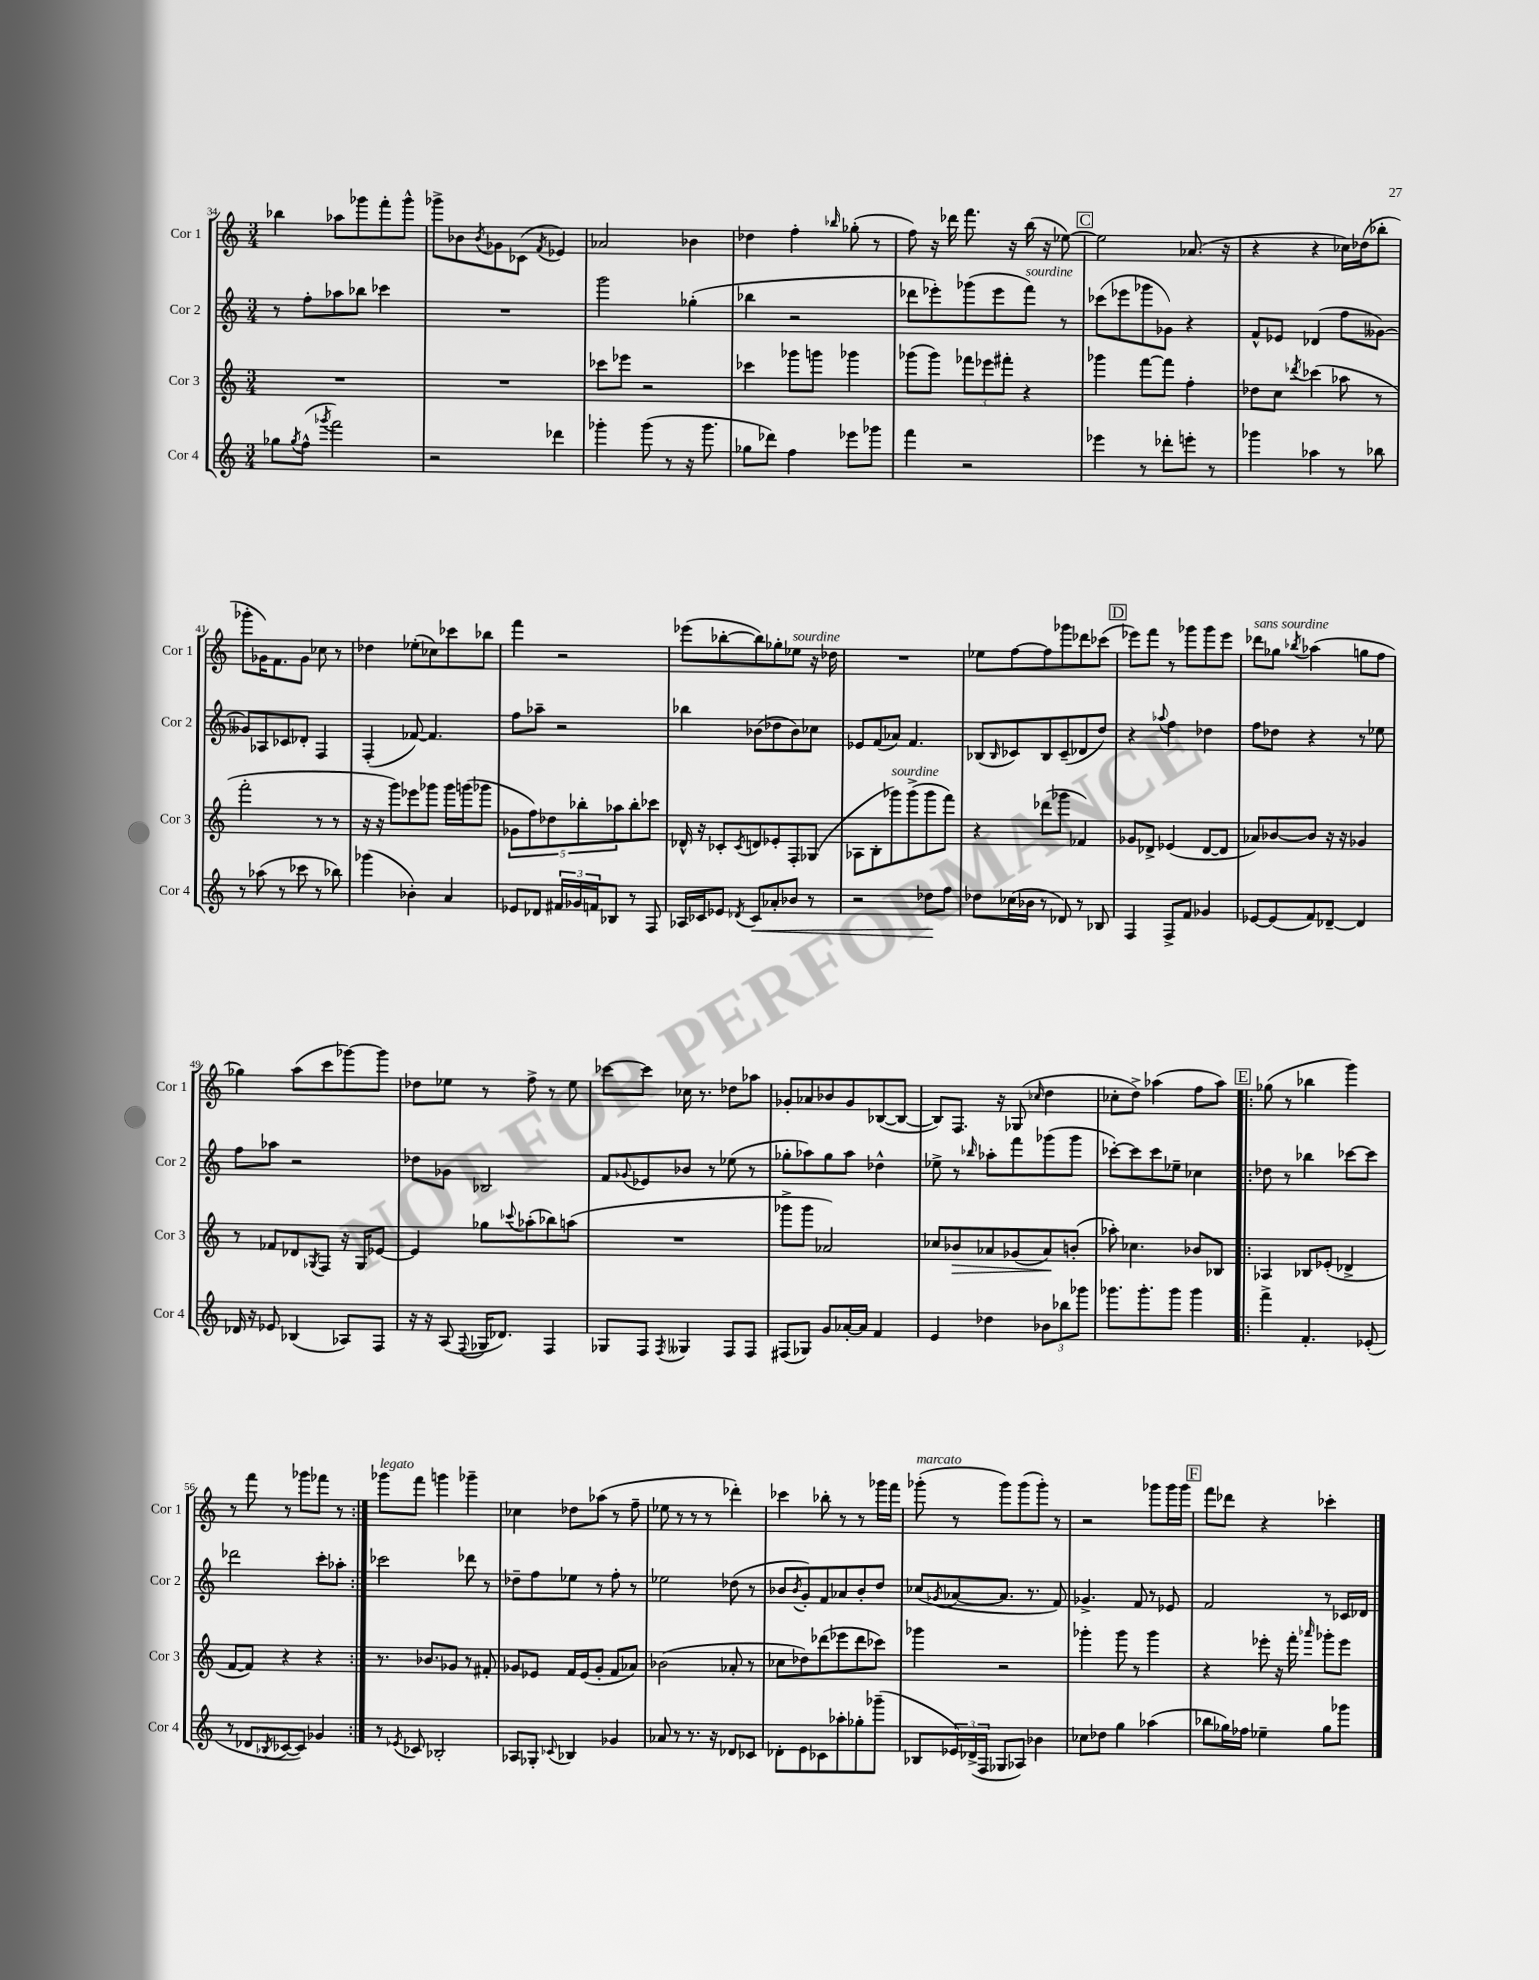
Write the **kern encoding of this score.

**kern	**kern	**kern	**kern
*staff4	*staff3	*staff2	*staff1
*clefG2	*clefG2	*clefG2	*clefG2
*k[]	*k[]	*k[]	*k[]
*M3/4	*M3/4	*M3/4	*M3/4
8gg-	2.r	8r	4bb-
8qgg-	.	.	.
(8ff^^	.	8ff'	.
8qggg-	.	.	.
2fff)	.	8aa-	8aa-
.	.	8bb-	8ggg-
.	.	4ccc-	8fff'
.	.	.	8ggg-^^
=	=	=	=
2r	2.r	2.r	8ggg-^
.	.	.	8b-
.	.	.	8qb-
.	.	.	8g-
.	.	.	(8c-
.	.	.	8qf
4ddd-	.	.	4e-)
=	=	=	=
4ggg-'	8ccc-	2ggg	2a-
.	8eee-	.	.
(8ggg-	2r	.	.
8r	.	.	.
16r	.	(4gg-'	4b-
8.ggg-	.	.	.
=	=	=	=
8gg-	4ccc-	4bb-	4dd-
8ddd-)	.	.	.
4ff	8ggg-	2r	4ff'
.	8ggg	.	.
.	.	.	16qqbb-
8eee-	4ggg-	.	(8gg-'
8ggg-	.	.	8r
=	=	=	=
4fff	(8ggg-	8ddd-	8ff)
.	8ggg-)	8eee-')	16r
.	.	.	16ddd-
2r	12fff-	(8ggg-	8.fff
.	12eee-	.	.
.	.	8eee-	.
.	12fff#'	.	.
.	.	.	16r
.	4r	8fff)	(16bb
.	.	.	16r
.	.	8r	[8ee-)
=	=	=	=
4eee-	4ggg-	(8ccc-	2ee-]
.	.	8eee-	.
8r	[8fff	8ggg-	.
8ddd-'	8fff]	8g-)	.
8eee'	4ff'	4r	(8.a-
8r	.	.	.
.	.	.	16r
=	=	=	=
4ggg-	8dd-	8f^^	4r
.	8cc	8e-	.
.	8qddd-	.	.
4aa-	(4ccc-	(4d-	4r
8r	8aa-	8ff	16cc-)
.	.	.	(16dd-
8bb-	8r	[8g--)	8bb-'
=	=	=	=
8r	2fff'	8g--]	8ggg-'
(8aa-	.	8A-	16g-)
.	.	.	8.f
8r	.	8c-	.
8ccc-	.	8d-'	8g-
8r	8r	4F	8cc-
8bb-)	8r	.	8r
=	=	=	=
(4ggg-	16r	(4F'	4dd-
.	16r	.	.
.	8ggg)	.	.
4b-')	8eee-	[8f-)	(8ee-'
.	8ggg-	4.f-]	8cc-)
4a	16ggg-	.	8ccc-
.	(16ggg	.	.
.	8ggg-	.	8bb-
=	=	=	=
8e-	10g-	8ff	4fff
.	10ff)	.	.
8d-	.	8aa-~	.
.	10dd-	.	.
24f#	.	2r	2r
24g-	.	.	.
.	10bb-'	.	.
24f	.	.	.
8B-	.	.	.
.	10aa-	.	.
8r	8bb-'	.	.
8F	8ccc-	.	.
=	=	=	=
16A-	16d-^^	4bb-	(8eee-
16c-	16r	.	.
8e-	8c-'	.	[8bb-'
8qd-	8qc-	.	.
8c-	8d	(8b-	8bb-])
8a-'	8e-'	8dd-	8gg-'
8b-	8F'	8b-)	8ee-
8r	(8G-	8cc-	16r
.	.	.	16dd-
=	=	=	=
2r	8A-	8e-	2.r
.	8B'	(8f	.
.	8ggg-)	8a-)	.
.	(8ggg-^	4.f	.
8dd-	8ggg-	.	.
8ff	8fff)	.	.
=	=	=	=
8dd-	4r	(8B-	8ee-
.	.	16qqB-	.
(16cc-	.	8c-)	[8ff
16b-	.	.	.
8r	(8ddd-	8B-	8ff]
8d-)	8ggg-	(8c-~	8ggg-
8r	4f-)	8d-	8ddd-
8B-	.	8dd)	(8ccc-
=	=	=	=
4F	8g-	4r	8eee-)
.	8d-^	.	8fff
.	.	8qqaa-	.
8F^	(4e-	4ff	8r
8f	.	.	8ggg-
4g-	[8d-	4dd-	8ggg-
.	8d-]	.	8eee-
=	=	=	=
[8e-	8a-)	8ff	8ddd-
(8e-]	[8b-	8dd-	8gg-
.	.	.	8qbb-
8f)	8b-]	4r	(4aa-
[8d-~	16r	.	.
.	16r	.	.
4d-]	4g-	8r	8gg
.	.	8ee-	8ff
=	=	=	=
16d-	8r	8ff	4gg-)
16r	.	.	.
8e-	8f-	8aa-	.
(4B-	8d-	2r	(8aa
.	8qG-	.	.
.	8F	.	8ccc
8A-)	16r	.	[8ggg-)
.	16G-	.	.
8F	[8e-	.	8ggg-]
=	=	=	=
16r	4e-]	8dd-	8dd-
16r	.	.	.
(8A	.	8g-	8ee-
8qqF	.	.	.
16G-	8gg-	2B-	8r
8.d-)	.	.	.
.	8qqccc-	.	.
.	(8aa-'	.	8ff^
4F	8bb-)	.	8r
.	(8aa	.	8ee-
=	=	=	=
8G-	2.r	8f	[8ccc-
.	.	8qqg-	.
8F	.	8e-	8ccc-]
8qF	.	.	.
4G--	.	8b-	16cc-
.	.	.	8.r
.	.	8r	.
8F	.	(8ee-	8dd-
8F	.	8r	8aa-
=	=	=	=
(8F#	8ggg-^	8gg-'	8g-'
8G-)	8ggg-	8aa-)	8a-
8g	2a-)	8gg-	8b-
[16a-'	.	8aa-	8g-
16a-]	.	.	.
4f	.	4dd-^^	([8B-
.	.	.	8B-_
=	=	=	=
4e	8cc-	8ee-^	8B-])
.	8b-	8r	8.F
.	.	16qqbb-	.
4dd-	8a-	8aa-'	.
.	.	.	16r
.	(8g-	8fff	(8G-
.	.	.	16qqcc-
12b-	8a-)	(8ggg-	4dd
12bb-	.	.	.
.	(8b'	8ggg-	.
12ggg-	.	.	.
=	=	=	=
8.ggg-	8aa-')	[8ccc-')	8cc-'
.	4.cc-	8ccc-]	8dd^)
8.ggg-'	.	.	.
.	.	8ccc-	(4aa-
8ggg-	.	8ee-~	.
4ggg-	8b-	4cc-	8ff
.	8B-	.	8aa-)
=!|:	=!|:	=!|:	=!|:
4fff^	4A-	8dd-	(8gg-
.	.	8r	8r
4.f'	8B-	4bb-	4bb-
.	(8e-'	.	.
.	4d-^	[8ccc-	4ggg)
(8e-'	.	8ccc-]	.
=	=	=	=
8r	[8f	2ddd-	8r
8d-	8f])	.	8fff
8qB-	.	.	.
[8c-	4r	.	8r
8c-])	.	.	8ggg-
4g-	4r	8ccc'	8fff-
.	.	8aa-'	8r
=:|!	=:|!	=:|!	=:|!
8r	8.r	2ccc-	8ggg-
8qe-	.	.	.
8c-	.	.	8fff
.	8.b-	.	.
2B-'	.	.	4ggg
.	8g-	.	.
.	8r	8ddd-	4ggg-~
.	8f#'	8r	.
=	=	=	=
8A-	8g-	8dd-~	4cc-
8G-'	8e-	8ff	.
8qqc-	.	.	.
4B-	16f	8ee-	8dd-
.	(16e-	.	.
.	8g-'	8r	(8aa-
4g-	8f	8ff'	8r
.	8a-)	8r	8ff~
=	=	=	=
8a-	(2b-	2ee-	8ee-
8r	.	.	8r
8.r	.	.	8r
.	.	.	8r
16r	.	.	.
8d-	8a-'	(8dd-	4ddd-')
8c-	8r	8r	.
=	=	=	=
8d-'	8cc-	8b-	4ccc-
.	.	8qb-	.
8e	8dd-)	8g')	.
8c-	(8ddd-	8f	8bb-'
8aa-'	8eee-	8a-	8r
8gg-'	8ddd-	8b-'	8r
(8ggg-~	8ccc-)	8dd	16ggg-
.	.	.	16fff
=	=	=	=
8B-	4ggg-	(8cc-	(8ggg-'
.	.	8qg-	.
24e-)	.	[8a-	8r
(24d-^	.	.	.
24F	.	.	.
8G-	2r	8.a-]	8ggg-)
8A-)	.	.	(8ggg-
.	.	8.r	.
4b-	.	.	8ggg-')
.	.	8f)	8r
=	=	=	=
8cc-	4ggg-'	4.g-^	2r
8dd-	.	.	.
4gg	8ggg-	.	.
.	8r	8f	.
(4aa-	4ggg-	8r	8ggg-
.	.	8e-	16ggg-
.	.	.	16ggg-
=	=	=	=
8bb-	4r	2f	8fff
16gg-)	.	.	8ddd-
16ff-	.	.	.
4ee-~	8eee-'	.	4r
.	16r	.	.
.	16fff'	.	.
.	16qqaaa-	.	.
8gg-	8ggg-'	8r	4ccc-'
8ggg-	8eee-	16c-	.
.	.	16d-	.
==	==	==	==
*-	*-	*-	*-
